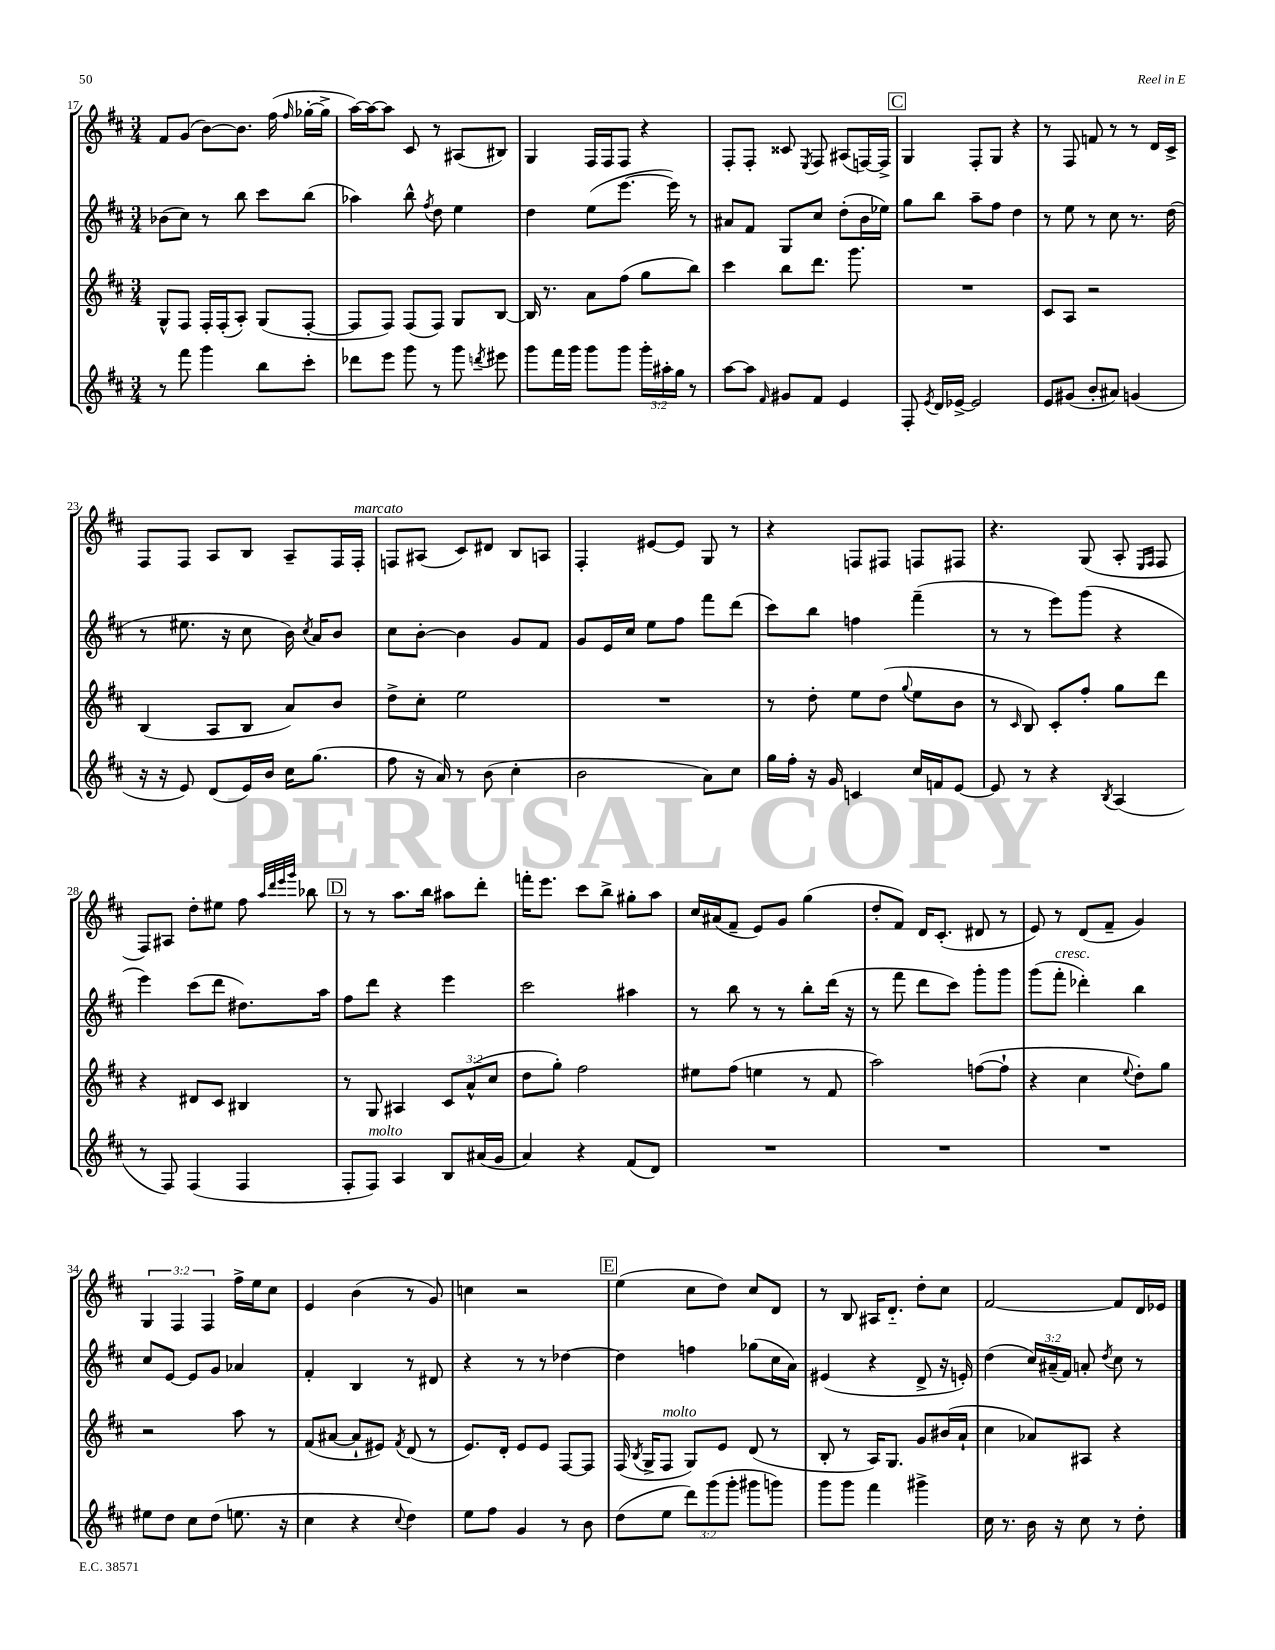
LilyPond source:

<<
\new StaffGroup <<
\new Staff = "s0" {
    \clef treble \key d \major \numericTimeSignature \time 3/4 \override Staff.TupletNumber.text = #tuplet-number::calc-fraction-text
    \autoBeamOff fis'8[ g'8]( b'8[~) b'8.] fis''16( \grace { fis''16 } ges''16[~-. ges''16]-> |
    a''16[~) a''16~ a''8] cis'8 r8 ais8[( bis8]) |
    g4 fis16[ fis16 fis8] r4 |
    fis8[-. fis8]-. cisis'8 \acciaccatura { e8 } fis8 ais8[( f16~) f16]-> |
    \mark \markup { \box "C" } g4 fis8[-. g8] r4 |
    r8 fis8 f'8 r8 r8 d'16[ cis'16]-> |
    fis8[ fis8] a8[ b8] a8[-- fis16 fis16]-.^\markup { \italic "marcato" } |
    f8[ ais8]( cis'8[) dis'8] b8[ a8] |
    fis4-. eis'8[~ eis'8] g8 r8 |
    r4 f8[ fis8] f8[ fis8] |
    r4. g8( a8-. \grace { e16[ fis16] } fis8 |
    fis8[) ais8] d''8[-. eis''8] fis''8 \grace { a''32[ d'''32 e'''32 g'''32] } bes''8 |
    \mark \markup { \box "D" } r8 r8 a''8.[ b''16] ais''8[ d'''8]-. |
    f'''16[-. e'''8.] cis'''8[ b''8]-> gis''8[-. a''8] |
    cis''16[ ais'16( fis'8]-- e'8[) g'8] g''4( |
    d''8[-. fis'8]) d'16[ cis'8.]-.( dis'8 r8 |
    e'8) r8 d'8[( fis'8]-- g'4) |
    \tuplet 3/2 { g4 fis4 fis4 } fis''16[-> e''16 cis''8] |
    e'4 b'4( r8 g'8) |
    c''4 r2 |
    \mark \markup { \box "E" } e''4( cis''8[ d''8]) cis''8[ d'8] |
    r8 b8 ais16[ d'8.]-_ d''8[-. cis''8] |
    fis'2~ fis'8[ d'16 ees'16] \bar "|." |
}
\new Staff = "s1" {
    \clef treble \key d \major \numericTimeSignature \time 3/4 \override Staff.TupletNumber.text = #tuplet-number::calc-fraction-text
    \autoBeamOff bes'8[( cis''8]) r8 b''8 cis'''8[ b''8]( |
    aes''4) b''8-^ \acciaccatura { fis''8 } d''8 e''4 |
    d''4 e''8[( e'''8.]~ e'''16) r8 |
    ais'8[ fis'8] g8[ cis''8] d''8[-.( b'16 ees''16]) |
    \mark \markup { \box "C" } g''8[ b''8] a''8[-- fis''8] d''4 |
    r8 e''8 r8 cis''8 r8. d''16( |
    r8 eis''8. r16 cis''8 b'16) \acciaccatura { cis''8 } a'16[ b'8] |
    cis''8[ b'8]~-. b'4 g'8[ fis'8] |
    g'8[ e'16 cis''16] e''8[ fis''8] fis'''8[ d'''8]( |
    cis'''8[) b''8] f''4 fis'''4--( |
    r8 r8 e'''8[) g'''8]( r4 |
    e'''4) cis'''8[( d'''8] dis''8.[) a''16] |
    \mark \markup { \box "D" } fis''8[ d'''8] r4 e'''4 |
    cis'''2 ais''4 |
    r8 b''8 r8 r8 b''8[-. d'''16]( r16 |
    r8 fis'''8 d'''8[ cis'''8]) g'''8[-. g'''8] |
    g'''8[( fis'''8]-.^\markup { \italic "cresc." } des'''4-.) b''4 |
    cis''8[ e'8]~ e'8[ g'8] aes'4 |
    fis'4-. b4 r8 dis'8 |
    r4 r8 r8 des''4~ |
    \mark \markup { \box "E" } des''4 f''4 ges''8[( cis''16 a'16]) |
    eis'4( r4 d'8-> r16 e'16-.) |
    d''4( \tuplet 3/2 { cis''16[) ais'16--( fis'16]) } a'8-. \acciaccatura { d''8 } cis''8 r8 \bar "|." |
}
\new Staff = "s2" {
    \clef treble \key d \major \numericTimeSignature \time 3/4 \override Staff.TupletNumber.text = #tuplet-number::calc-fraction-text
    \autoBeamOff g8[-^ fis8] fis16[-. fis16-.( a8]-.) g8[( fis8]~-. |
    fis8[ fis8]) fis8[( fis8]) g8[ b8]~ |
    b16 r8. a'8[ fis''8]( g''8[ b''8]) |
    cis'''4 b''8[ d'''8.] g'''8. |
    \mark \markup { \box "C" } R2. |
    cis'8[ a8] r2 |
    b4( a8[ b8] a'8[) b'8] |
    d''8[-> cis''8]-. e''2 |
    R2. |
    r8 d''8-. e''8[ d''8]( \appoggiatura { g''8 } e''8[ b'8] |
    r8 \grace { cis'16 } b8) cis'8[-. fis''8]-. g''8[ d'''8] |
    r4 dis'8[ cis'8] bis4 |
    \mark \markup { \box "D" } r8 g8 ais4 \tuplet 3/2 { cis'8[ a'8-^( cis''8] } |
    d''8[ g''8]-.) fis''2 |
    eis''8[ fis''8]( e''4 r8 fis'8 |
    a''2) f''8[~( f''8]-! |
    r4 cis''4 \appoggiatura { e''8 } d''8[-.) g''8] |
    r2 a''8 r8 |
    fis'8[( ais'8]~ ais'8[-! eis'8]) \acciaccatura { fis'8 } d'8( r8 |
    e'8.[) d'16]-. e'8[ e'8] fis8[~ fis8] |
    \mark \markup { \box "E" } fis16( \acciaccatura { b8 } g16[-> fis8]^\markup { \italic "molto" } g8[) e'8] d'8( r8 |
    b8-. r8 a16[) g8.] g'8[ bis'16( a'16]-! |
    cis''4 aes'8[) ais8] r4 \bar "|." |
}
\new Staff = "s3" {
    \clef treble \key d \major \numericTimeSignature \time 3/4 \override Staff.TupletNumber.text = #tuplet-number::calc-fraction-text
    \autoBeamOff r8 fis'''8 g'''4 b''8[ cis'''8]-. |
    des'''8[ e'''8] g'''8 r8 g'''8 \acciaccatura { d'''8 } eis'''8 |
    g'''8[ fis'''16 g'''16] g'''8[ g'''8] \tuplet 3/2 { g'''16[-. ais''16-. g''16] } r8 |
    a''8[~ a''8] \grace { fis'16 } gis'8[ fis'8] e'4 |
    \mark \markup { \box "C" } fis8-. \acciaccatura { e'8 } d'16[ ees'16]~-> ees'2 |
    e'8[ gis'8]( b'8[-. ais'8]) g'4( |
    r16 r16 e'8) d'8[( e'16) b'16] cis''16[ g''8.]( |
    fis''8 r16 a'16) r8 b'8( cis''4-. |
    b'2 a'8[) cis''8] |
    g''16[ fis''16]-. r16 g'16 c'4 cis''16[ f'16 e'8]~ |
    e'8 r8 r4 \acciaccatura { b8 } a4( |
    r8 fis8) fis4( fis4 |
    \mark \markup { \box "D" } fis8[-. fis8]^\markup { \italic "molto" }) a4 b8[ ais'16( g'16] |
    a'4) r4 fis'8[( d'8]) |
    R2. |
    R2. |
    R2. |
    eis''8[ d''8] cis''8[ d''8]( e''8. r16 |
    cis''4 r4 \appoggiatura { cis''8 } d''4) |
    e''8[ fis''8] g'4 r8 b'8 |
    \mark \markup { \box "E" } d''8[( e''8] \tuplet 3/2 { d'''8[) g'''8( g'''8]-. } gis'''8[ g'''8]) |
    g'''8[ g'''8] fis'''4 gis'''4-> |
    cis''16 r8. b'16 r16 cis''8 r8 d''8-. \bar "|." |
}
>>
>>
\layout { \context { \Score currentBarNumber = #17 } }
